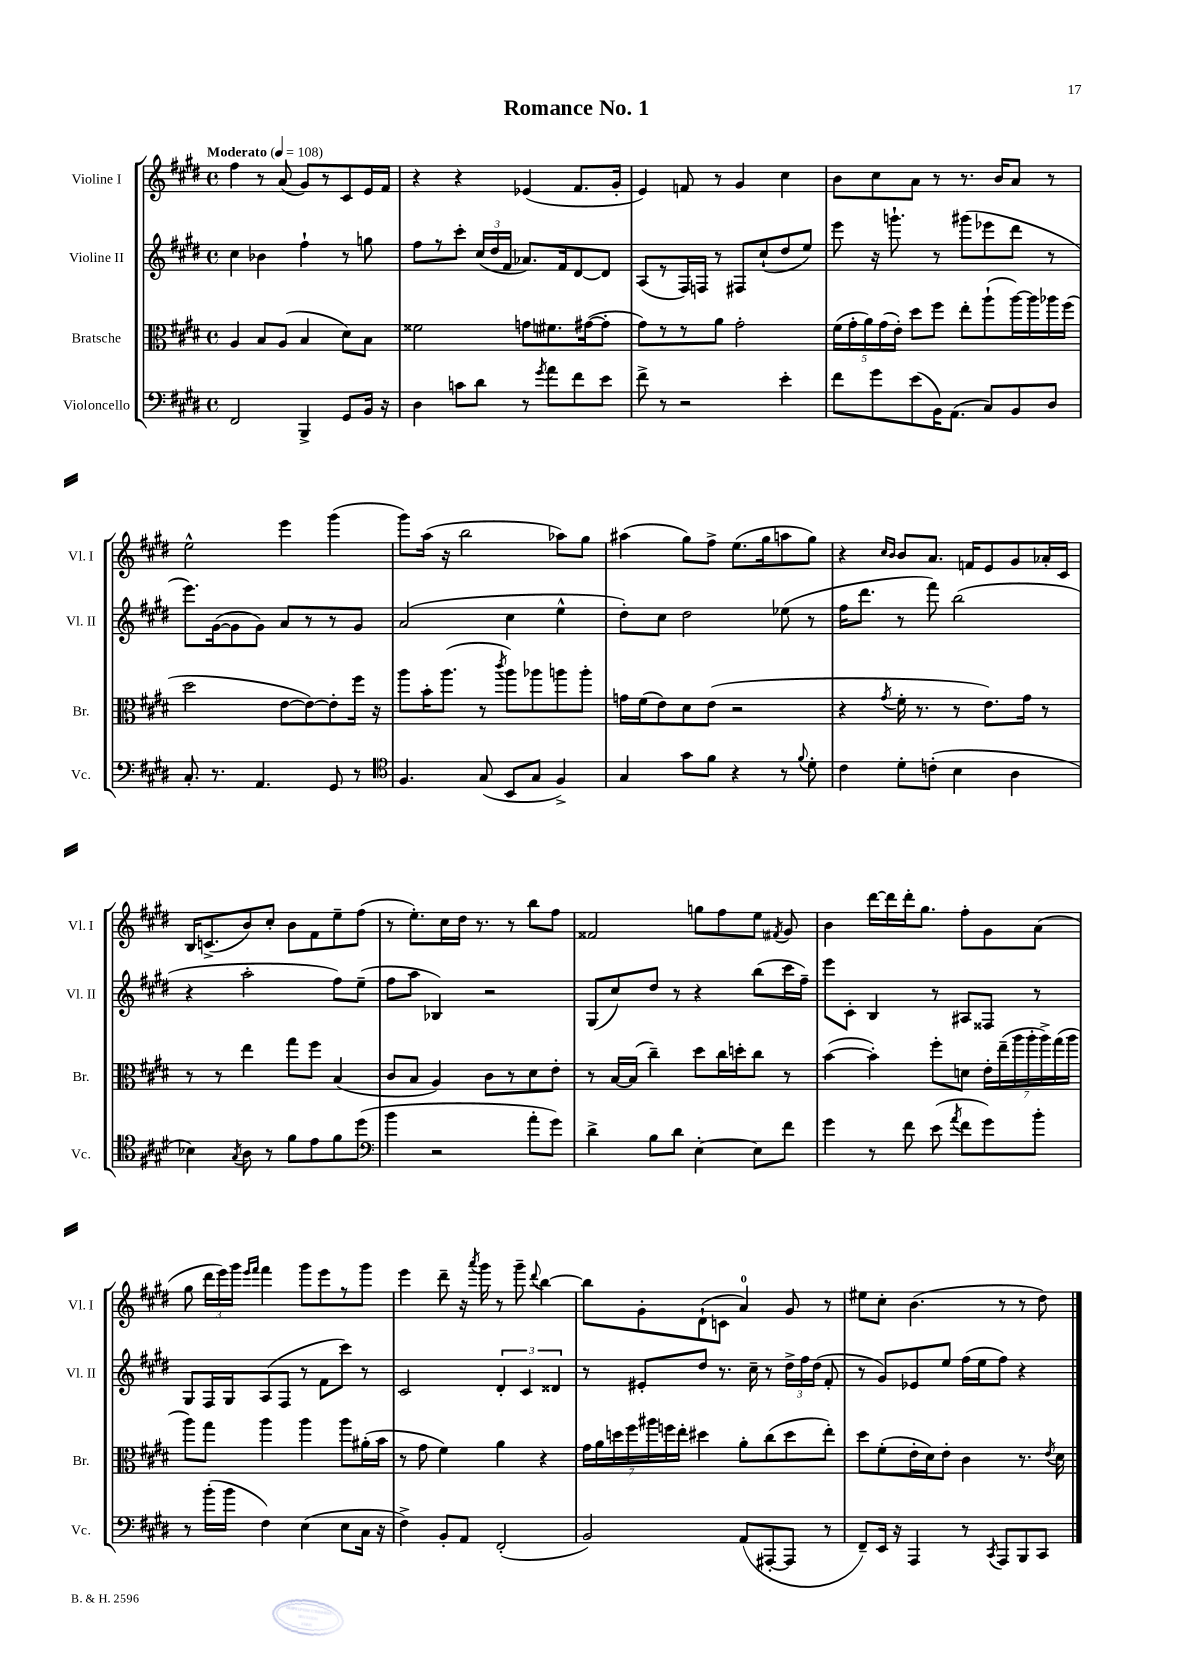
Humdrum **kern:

**kern	**kern	**kern	**kern
*part4	*part3	*part2	*part1
*staff4	*staff3	*staff2	*staff1
*I"Violoncello	*I"Bratsche	*I"Violine II	*I"Violine I
*I'Vc.	*I'Br.	*I'Vl. II	*I'Vl. I
*clefF4	*clefC3	*clefG2	*clefG2
*k[f#c#g#d#]	*k[f#c#g#d#]	*k[f#c#g#d#]	*k[f#c#g#d#]
*M4/4	*M4/4	*M4/4	*M4/4
*met(c)	*met(c)	*met(c)	*met(c)
*MM108	*MM108	*MM108	*MM108
=1	=1	=1	=1
!	!	!	!LO:TX:a:B:t=Moderato
2FF#/	4A/	4cc#\	4ff#\
.	8B/L	4b-X\	8r
.	(8A/J	.	(8a/
4BBB^/	4B/	4ff#`\	8g#/L)
.	.	.	8r
8GG#/L	8d#\L)	8r	8c#/
16BB/Jk	8B\J	8ggn\	16e/L
16r	.	.	16f#/JJ
=2	=2	=2	=2
4D#\	2f##X\	8ff#\L	4r
.	.	8r	.
8cn\L	.	8ccc#'\J	4r
8d#\J	.	(24cc#/LL	.
.	.	24dd#/	.
.	.	24f#/JJ	.
8r	8gn\L	8.a-X/L)	(4e-X/
8qg#/	.	.	.
8a\L	8.f#X\	.	.
.	.	16f#/k	.
8f#\	.	[8d#/	8.f#/L
.	([16g#X\k	.	.
8e\J	8g#'\J]	8d#/J]	.
.	.	.	16g#'/Jk
=3	=3	=3	=3
8f#^\	8g#\L)	(8A/L	4e/)
8r	8r	8r	.
2r	8r	16F#/L)	8fn/
.	.	16Fn/JJ	.
.	8a\J	8r	8r
.	2g#'\	8F#X/L	4g#/
.	.	(8cc#`/	.
4e'\	.	8dd#/	4cc#\
.	.	8ee/J)	.
=4	=4	=4	=4
8f#\L	(20f#\LL	8eee\	8b\L
.	20g#'\	.	.
.	20a\)	.	.
8g#\	.	16r	8cc#\
.	(20g#\	.	.
.	.	8.gggn`\	.
.	20e'\JJ)	.	.
(8e\	8dd#\L	.	8a\J
16BB\K)	8ff#\J	8r	8r
(8.AA\J	.	.	.
.	8ee'\L	(8ggg#X\L	8.r
8C#/L)	(8aa`\	8eee-X\	.
.	.	.	16b/KL
8BB/	[16aa\L)	8ddd#\J	8a/J
.	16aa\]	.	.
8D#/J	16aa-X\	8r	8r
.	(16ff#\JJ	.	.
!!LO:LB:g=z
=5	=5	=5	=5
8.C#'/	2dd#\	8.eee\L)	2ee^^\
8.r	.	([16g#\k	.
.	.	8g#\]	.
4.AA/	.	8g#\J)	.
.	[8e\L	8a/L	4eee\
.	8e\_)	8r	.
8GG#/	8e'\]	8r	(4ggg#\
8r	16ff#\Jk	8g#/J	.
.	16r	.	.
=6	=6	=6	=6
*clefC4	*	*	*
4.F#/	8aa\L	(2a/	8ggg#\L)
.	16b'\K	.	(16aa\Jk
.	(8.aa\J	.	16r
.	.	.	2bb\
(8G#/	8r	.	.
.	8qccc#/	.	.
8BB/L	8aa\L)	4cc#\	.
8G#/J	8aa-X\	.	.
4F#^/)	8aan\	4ee^^\	8aa-X\L)
.	8aa'\J	.	8gg#\J
=7	=7	=7	=7
4G#/	16gn\LL	8dd#'\L)	(4aa#X\
.	(16f#\J	.	.
.	8e\)	8cc#\J	.
8g#\L	8d#\	2dd#\	8gg#\L)
8f#\J	(8e\J	.	8ff#^\J
4r	2r	.	(8.ee\L
.	.	.	16gg#\k
8r	.	(8ee-X\	8aan\
8qqf#/	.	.	.
8d#'\	.	8r	8gg#\J)
=8	=8	=8	=8
4c#\	4r	16ff#\KL	4r
.	.	8.ddd#\J	.
.	.	.	16qqcc#/LL
.	8qg#/	.	16qqb/JJ
8d#'\L	16f#'\	8r	8b/L
.	8.r	.	.
(8cn'\J	.	8fff#\)	8.a/J
4B\	8r	(2bb\	.
.	.	.	16fn/KL
.	8.e\L)	.	8e/
4A\	.	.	8g#/
.	16g#\Jk	.	.
.	8r	.	16a-X'/L
.	.	.	16c#/JJ
!!LO:LB:g=z
=9	=9	=9	=9
4B-X\)	8r	4r	16B/KL
.	.	.	(8.cn^/
.	8r	.	.
8qG#/	.	.	.
8A\	4ee\	2aa'\	8b/)
8r	.	.	8cc#'/J
8f#\L	8gg#\L	.	8b\L
8e\	8ff#\J	.	8f#\
8f#\	(4B/	8ff#\L)	8ee~\
(8dd#\J	.	(8ee~\J	(8ff#\J
=10	=10	=10	=10
*clefF4	*	*	*
4b\	8c#/L	8ff#\L	8r
.	8B/J	8aa\J	8.ee'\L)
2r	4A/)	4B-X/)	.
.	.	.	16cc#\L
.	.	.	16dd#\JJ
.	.	.	8.r
.	8c#\L	2r	.
.	8r	.	8r
8a'\L	8d#\	.	8bb\L
8g#\J)	8e'\J	.	8ff#\J
=11	=11	=11	=11
4d#^\	8r	(8G#/L	2f##X/
.	[16B/LL	8cc#/)	.
.	(16B/JJ]	.	.
8B\L	4cc#~\)	8dd#/J	.
8d#\J	.	8r	.
[4E'\	8dd#\L	4r	8ggn\L
.	16cc#\L	.	8ff#\
.	16ddn'\J	.	.
8E\L]	8cc#\J	(8bb\L	8ee\J
.	.	.	8qf#X/
8f#\J	8r	16ccc#\L	8g#/
.	.	16ff#~\JJ)	.
=12	=12	=12	=12
4g#\	([4b\	8eee\L	4b\
.	.	8c#'\J	.
8r	4b'\])	4B/	[16ddd#\LL
.	.	.	16ddd#\]
8f#\	.	.	16ddd#'\J
.	.	.	8.gg#\J
(8e\	8ff#'\L	8r	.
8qa/	.	.	.
8f#\L	8dn\J	8A#X/L	8ff#'\L
8g#\)	28e'\LL	8F##X/J	8g#\
.	(28ee~\	.	.
.	28aa\	.	.
.	28aa'\	.	.
8b'\J	.	8r	(8a\J
.	28aa^\)	.	.
.	(28gg#\	.	.
.	28aa\JJ	.	.
!!LO:LB:g=z
=13	=13	=13	=13
8r	8aa\L)	8G#/L	8gg#\
(16b'\LL	8gg#\J	16F#/L	24ddd#\LL
.	.	.	24eee\)
16b\JJ	.	16G#/J	.
.	.	.	24ggg#\JJ
.	.	.	16qqeee/LL
.	.	.	16qqfff#/JJ
4F#\)	4aa\	(8A/	4fff#\
.	.	8F#/J	.
(4E\	4aa\	8r	8ggg#\L
.	.	8f#\L	8eee\
8E\L	8aa\L	8ccc#\J)	8r
16C#\Jk	(16a#X'\L	8r	8ggg#\J
16r	16b\JJ	.	.
=14	=14	=14	=14
4F#^\)	8r	2c#/	4eee\
.	8g#\	.	.
8BB'/L	4f#\)	.	8ddd#~\
8AA/J	.	.	16r
.	.	.	8qaaa/
.	.	.	16ggg#\
(2FF#'/	4a\	6d#'/	8r
.	.	.	8ggg#~\
.	.	6c#/	.
.	.	.	8qqddd#/
.	4r	.	[4bb\
.	.	6d##X/	.
=15	=15	=15	=15
2BB/)	28g#\LL	8r	8bb\L]
.	28a\	.	.
.	28ddn\	.	.
.	28ff#\	.	.
.	.	8e#X'/L	8g#'\
.	28aa#X\	.	.
.	28ffn\	.	.
.	28ee'\JJ	.	.
.	4dd#X\	8dd#/J	(8d#`\
.	.	8.r	8cn\J
(8AA/L	8a'\L	.	4a/)
.	.	16cc#~\	.
[8AAA#X'/	(8cc#\	8r	.
8AAA#/J]	8dd#\	24dd#^\LL	8g#/
.	.	24ff#\	.
.	.	(24dd#\JJ	.
8r	8ee'\J)	8f#'/	8r
=16	=16	=16	=16
8FF#~/L)	8dd#\L	8r	8ee#X\L
16EE/Jk	(8f#'\	8g#/L)	8cc#'\J
16r	.	.	.
4AAA/	16e'\L	8e-X/	(4.b\
.	16d#\J)	.	.
.	8e'\J	8ee/J	.
8r	4c#\	(16ff#\LL	.
.	.	16ee\J	.
8qCC#/	.	.	.
8AAA/L	.	8ff#\J)	8r
8BBB/	8.r	4r	8r
8CC#/J	.	.	8dd#\)
.	8qe/	.	.
.	16d#\	.	.
==	==	==	==
*-	*-	*-	*-
